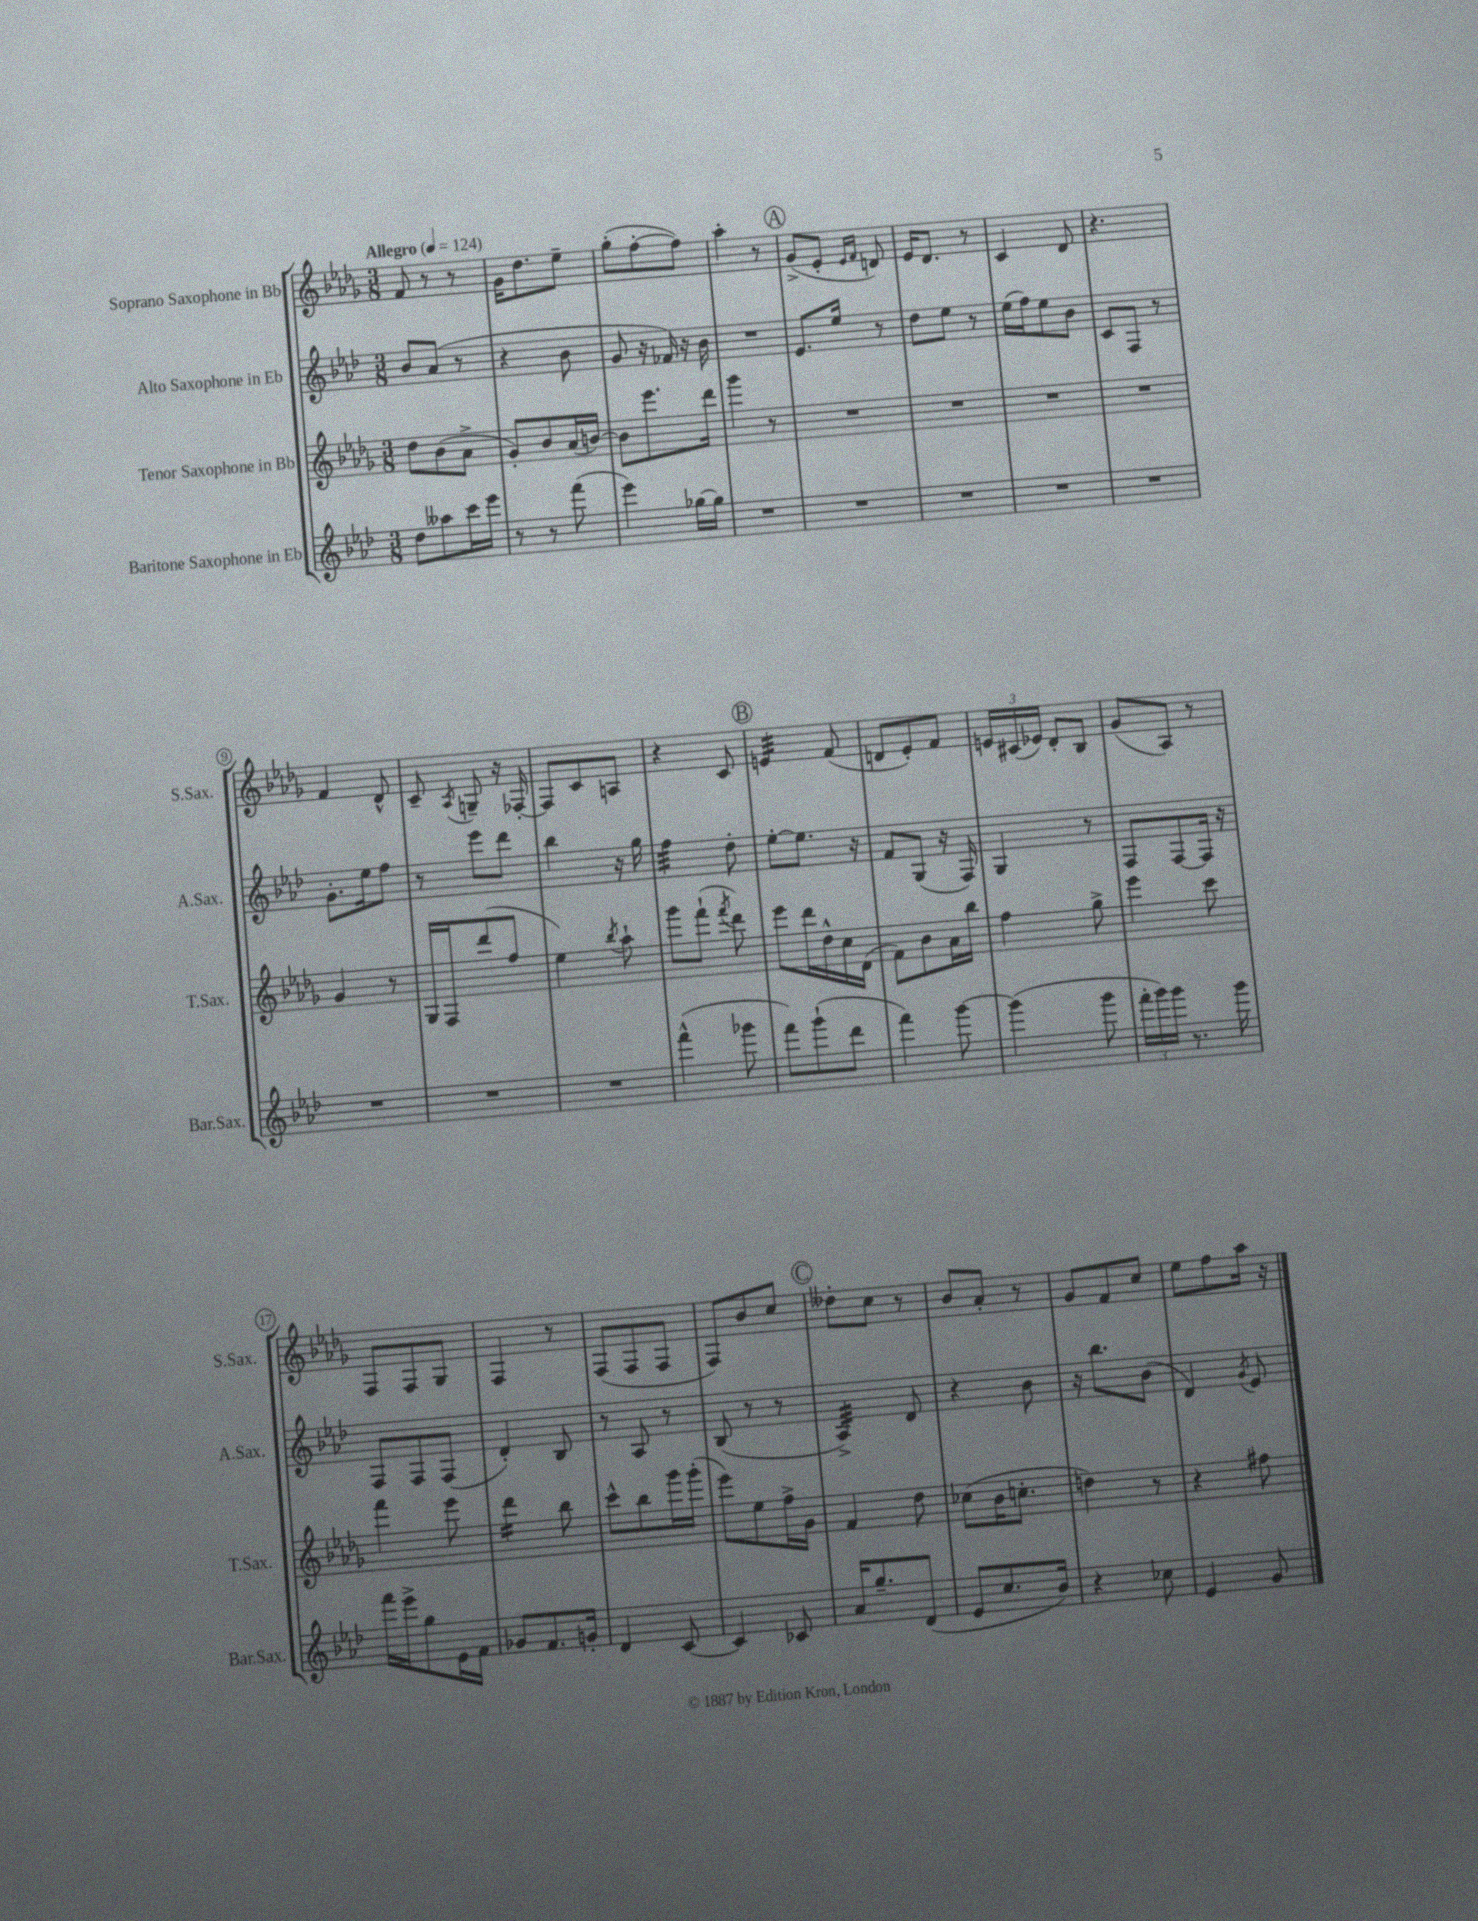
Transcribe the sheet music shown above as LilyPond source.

<<
\new StaffGroup <<
\new Staff = "s0" \with { instrumentName = "Soprano Saxophone in Bb" shortInstrumentName = "S.Sax." } {
    \clef treble \key des \major \numericTimeSignature \time 3/8 \tempo "Allegro" 4 = 124
    \autoBeamOff f'8 r8 r8 |
    ges'16[ des''8. ees''8]-- |
    ges''8[-.( f''8~-. f''8]) |
    aes''4-. r8 |
    \mark \markup { \circle "A" } ges'8[->( ees'8]-. \grace { ees'16[ f'16] } d'8) |
    ees'16[ des'8.] r8 |
    c'4 des'8 |
    r4. |
    f'4 des'8-^ |
    c'8-- \acciaccatura { aes8 } g8-- r16 fes16~-. |
    fes8[ c'8 a8] |
    r4 c'8 |
    \mark \markup { \circle "B" } e'4:32 f'8( |
    d'8[ ees'8-.) f'8] |
    \tuplet 3/2 { e'16[ cis'16( ees'16]) } des'8[-. bes8] |
    ges'8[( aes8]) r8 |
    f8[ f8 ges8] |
    f4 r8 |
    f8[( f8 f8] |
    f8[) bes'8 c''8] |
    \mark \markup { \circle "C" } deses''8[-. c''8] r8 |
    bes'8[ aes'8]-. r8 |
    ges'8[ f'8 c''8] |
    ees''8[ f''8 aes''16] r16 \bar "|." |
}
\new Staff = "s1" \with { instrumentName = "Alto Saxophone in Eb" shortInstrumentName = "A.Sax." } {
    \clef treble \key aes \major \numericTimeSignature \time 3/8
    \autoBeamOff bes'8[ aes'8]( r8 |
    r4 bes'8 |
    g'8 r16 fes'16) r16 bes'16 |
    R4. |
    \mark \markup { \circle "A" } ees'8.[ ees''16] r8 |
    des''8[ ees''8] r8 |
    ees''16[( f''16) ees''8 bes'8] |
    c'8[ f8] r8 |
    g'8.[-. ees''16 f''8] |
    r8 ees'''8[ des'''8] |
    bes''4 r16 g''16 |
    f''4:32 des''8-. |
    \mark \markup { \circle "B" } ees''8[~-. ees''8.] r16 |
    f'8[ g8]( r16 f16) |
    g4 r8 |
    f8[ f8~ f16] r16 |
    f8[ f8 f8]( |
    des'4-.) bes8 |
    r8 aes8 r8 |
    bes8( r8 r8 |
    \mark \markup { \circle "C" } aes4:32->) des'8 |
    r4 bes'8 |
    r16 bes''8.[ bes'8]( |
    des'4) \acciaccatura { g'8 } ees'8 \bar "|." |
}
\new Staff = "s2" \with { instrumentName = "Tenor Saxophone in Bb" shortInstrumentName = "T.Sax." } {
    \clef treble \key des \major \numericTimeSignature \time 3/8
    \autoBeamOff des''8[ bes'8( aes'8]-> |
    ges'8[-.) bes'8 aes'16( b'16]~) |
    b'8[ ees'''8. des'''16] |
    ges'''4 r8 |
    \mark \markup { \circle "A" } R4. |
    R4. |
    R4. |
    R4. |
    ges'4 r8 |
    ges16[ f16 des'''8( f''8] |
    ees''4) \acciaccatura { bes''8 } aes''8-! |
    ges'''8[ f'''8]-!( \acciaccatura { f'''8 } des'''8) |
    \mark \markup { \circle "B" } ees'''8[ des'''16 des''16-^ c''16 des'16]( |
    f'8[) bes'8 aes'16 bes''16] |
    f''4 ges''8-> |
    ees'''4 c'''8 |
    f'''4 ees'''8 |
    des'''4:16 bes''8 |
    c'''8[-^ bes''8 ges'''16 ges'''16]-.( |
    ees'''8[) ees''8 f''16-> ges'16] |
    \mark \markup { \circle "C" } f'4 des''8 |
    ces''8[( bes'16 c''8.]-. |
    d''4) r8 |
    r4 fis''8 \bar "|." |
}
\new Staff = "s3" \with { instrumentName = "Baritone Saxophone in Eb" shortInstrumentName = "Bar.Sax." } {
    \clef treble \key aes \major \numericTimeSignature \time 3/8
    \autoBeamOff des''8[ aeses''8 c'''16 ees'''16] |
    r8 r8 f'''8( |
    ees'''4) ges''16[~ ges''16] |
    R4. |
    \mark \markup { \circle "A" } R4. |
    R4. |
    R4. |
    R4. |
    R4. |
    R4. |
    R4. |
    f'''4-^( ges'''8 |
    \mark \markup { \circle "B" } f'''8[) g'''8-!( des'''8] |
    f'''4) g'''8~ |
    g'''4( g'''8 |
    \tuplet 3/2 { f'''16[-. g'''16) g'''16] } r8. g'''16 |
    f'''16[ ees'''16-> g''8 ees'16 f'16] |
    ges'8[ f'8. g'16]-. |
    des'4 c'8~ |
    c'4 ces'8 |
    \mark \markup { \circle "C" } aes'16[ g''8.-- des'8]( |
    ees'8[ c''8. bes'16]) |
    r4 ces''8 |
    ees'4 g'8 \bar "|." |
}
>>
>>
\layout { \context { \Score \override BarNumber.stencil = #(make-stencil-circler 0.1 0.3 ly:text-interface::print) } }
